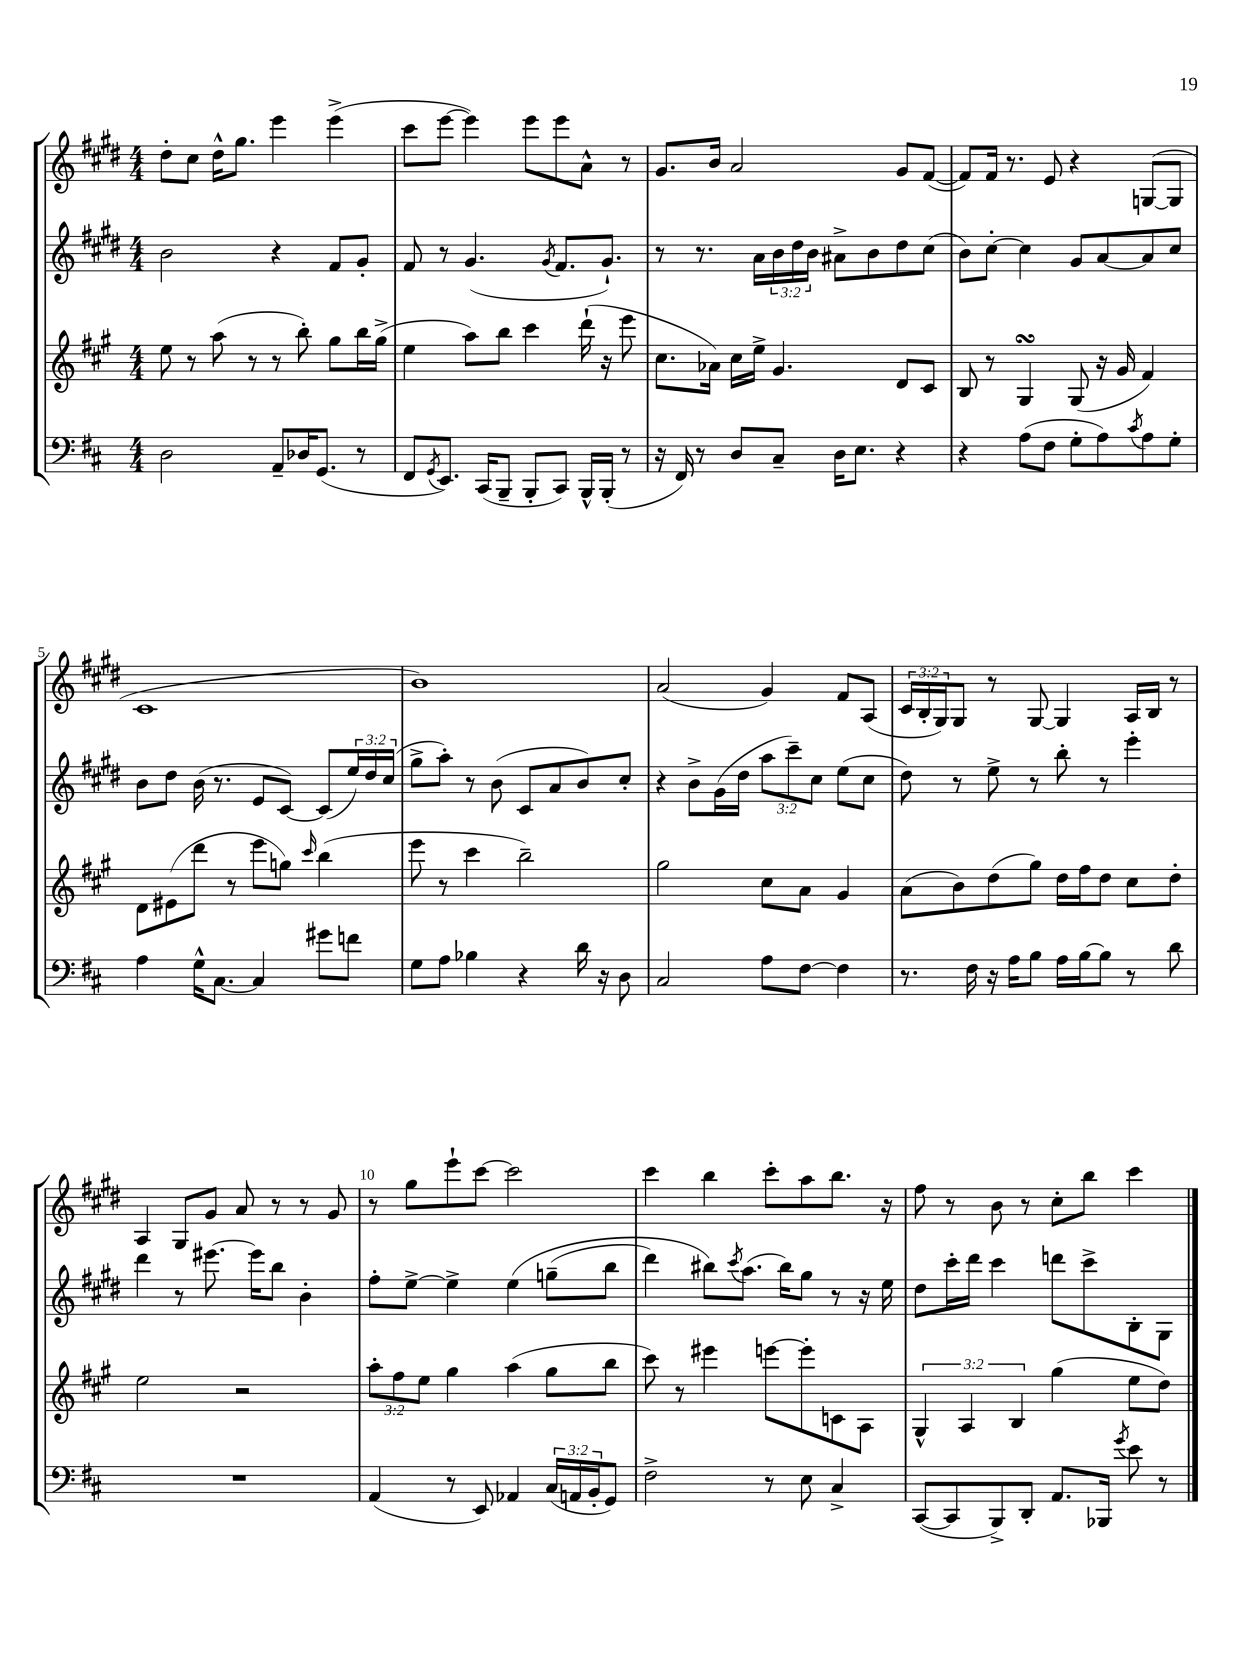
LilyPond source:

<<
\new StaffGroup <<
\new Staff = "s0" {
    \clef treble \key e \major \numericTimeSignature \time 4/4 \override Staff.TupletNumber.text = #tuplet-number::calc-fraction-text
    dis''8-. cis''8 dis''16-^ gis''8. e'''4 e'''4->( |
    cis'''8 e'''8~ e'''4) e'''8 e'''8 a'8-^ r8 |
    gis'8. b'16 a'2 gis'8 fis'8~( |
    fis'8) fis'16 r8. e'8 r4 g8~( g8 |
    cis'1 |
    b'1) |
    a'2( gis'4) fis'8 a8( |
    \tuplet 3/2 { cis'16 b16-. gis16) } gis8 r8 gis8~ gis4 a16 b16 r8 |
    a4 gis8 gis'8 a'8 r8 r8 gis'8 |
    r8 gis''8 e'''8-! cis'''8~ cis'''2 |
    cis'''4 b''4 cis'''8-. a''8 b''8. r16 |
    fis''8 r8 b'8 r8 cis''8-. b''8 cis'''4 \bar "|." |
}
\new Staff = "s1" {
    \clef treble \key e \major \numericTimeSignature \time 4/4 \override Staff.TupletNumber.text = #tuplet-number::calc-fraction-text
    b'2 r4 fis'8 gis'8-. |
    fis'8 r8 gis'4.( \acciaccatura { gis'8 } fis'8. gis'8.-!) |
    r8 r8. a'16 \tuplet 3/2 { b'16 dis''16 b'16 } ais'8-> b'8 dis''8 cis''8( |
    b'8) cis''8~-. cis''4 gis'8 a'8~ a'8 cis''8 |
    b'8 dis''8 b'16( r8. e'8 cis'8~) cis'8( \tuplet 3/2 { e''16) dis''16 cis''16( } |
    gis''8-> a''8-.) r8 b'8( cis'8 a'8 b'8) cis''8-. |
    r4 b'8-> gis'16( dis''16 \tuplet 3/2 { a''8 cis'''8--) cis''8 } e''8( cis''8 |
    dis''8) r8 e''8-> r8 b''8-. r8 e'''4-. |
    dis'''4 r8 eis'''8.~ eis'''16 b''8 b'4-. |
    fis''8-. e''8~-> e''4-> e''4\( g''8--( b''8 |
    dis'''4) bis''8\) \acciaccatura { cis'''8 } a''8.( bis''16) gis''8 r8 r16 e''16 |
    dis''8 cis'''16-. dis'''16 cis'''4 d'''8 cis'''8-> b8-. gis8 \bar "|." |
}
\new Staff = "s2" {
    \clef treble \key a \major \numericTimeSignature \time 4/4 \override Staff.TupletNumber.text = #tuplet-number::calc-fraction-text
    e''8 r8 a''8( r8 r8 b''8-.) gis''8 b''16 gis''16->( |
    e''4 a''8) b''8 cis'''4 d'''16-!( r16 e'''8 |
    cis''8. aes'16) cis''16 e''16-> gis'4. d'8 cis'8 |
    b8 r8 gis4\turn gis8( r16 gis'16 fis'4) |
    d'8 eis'8( d'''8 r8 e'''8 g''8) \grace { cis'''16 } b''4( |
    e'''8 r8 cis'''4 b''2--) |
    gis''2 cis''8 a'8 gis'4 |
    a'8( b'8) d''8( gis''8) d''16 fis''16 d''8 cis''8 d''8-. |
    e''2 r2 |
    \tuplet 3/2 { a''8-. fis''8 e''8 } gis''4 a''4( gis''8 b''8 |
    cis'''8) r8 eis'''4 e'''8~ e'''8-. c'8 a8 |
    \tuplet 3/2 { gis4-^ a4 b4 } gis''4( e''8 d''8) \bar "|." |
}
\new Staff = "s3" {
    \clef bass \key d \major \numericTimeSignature \time 4/4 \override Staff.TupletNumber.text = #tuplet-number::calc-fraction-text
    d2 a,8-- des16 g,8.( r8 |
    fis,8 \acciaccatura { g,8 } e,8.) cis,16( b,,8-- b,,8-. cis,8) b,,16-^ b,,16-.( r8 |
    r16 fis,16) r8 d8 cis8-- d16 e8. r4 |
    r4 a8( fis8 g8-. a8) \acciaccatura { cis'8 } a8 g8-. |
    a4 g16-^ cis8.~ cis4 gis'8 f'8 |
    g8 a8 bes4 r4 d'16 r16 d8 |
    cis2 a8 fis8~ fis4 |
    r8. fis16 r16 a16 b8 a16 b16~ b8 r8 d'8 |
    R1 |
    a,4( r8 e,8) aes,4 \tuplet 3/2 { cis16( a,16 b,16-. } g,8) |
    fis2-> r8 e8 cis4-> |
    cis,8~( cis,8 b,,8->) d,8-. a,8. bes,,16 \acciaccatura { g'8 } e'8 r8 \bar "|." |
}
>>
>>
\layout { \context { \Score \override BarNumber.break-visibility = ##(#f #t #t) barNumberVisibility = #(every-nth-bar-number-visible 5) } }
